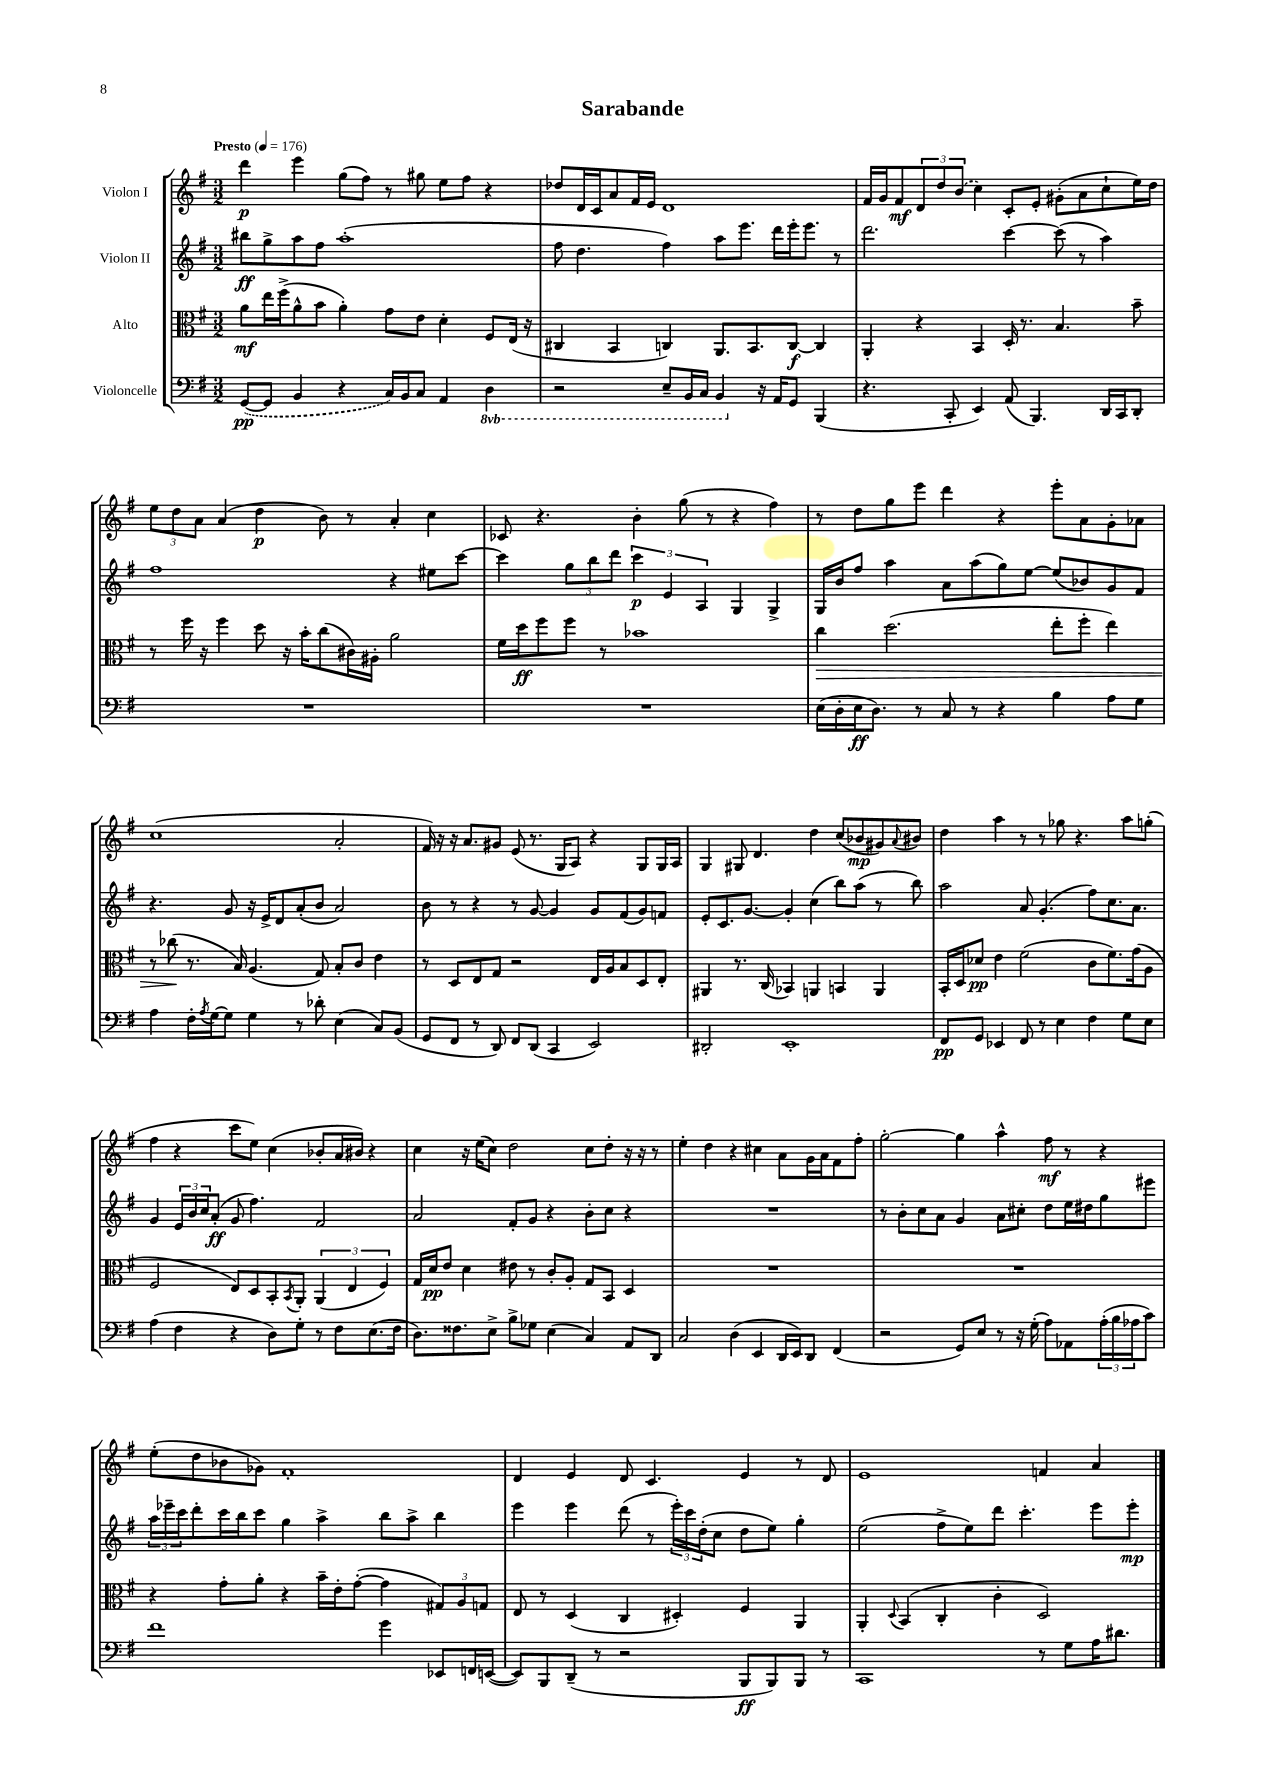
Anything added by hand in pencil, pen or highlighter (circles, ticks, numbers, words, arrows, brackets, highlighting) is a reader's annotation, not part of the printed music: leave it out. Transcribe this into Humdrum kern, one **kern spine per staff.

**kern	**dynam	**kern	**dynam	**kern	**dynam	**kern	**dynam
*part4	*part4	*part3	*part3	*part2	*part2	*part1	*part1
*staff4	*staff4	*staff3	*staff3	*staff2	*staff2	*staff1	*staff1
*I"Violoncelle	*	*I"Alto	*	*I"Violon II	*	*I"Violon I	*
*clefF4	*	*clefC3	*	*clefG2	*	*clefG2	*
*k[f#]	*	*k[f#]	*	*k[f#]	*	*k[f#]	*
*M3/2	*	*M3/2	*	*M3/2	*	*M3/2	*
*MM176	*	*MM176	*	*MM176	*	*MM176	*
=1	=1	=1	=1	=1	=1	=1	=1
!	!	!	!	!	!	!LO:TX:a:B:t=Presto	!
([8GG/L	pp	8a\L	mf	8bb#X\L	ff	4ddd\	p
8GG/J]	.	16ee\L	.	8gg^\	.	.	.
.	.	(16ff#^\J	.	.	.	.	.
4BB/	.	8a^^\	.	8aa\	.	4eee\	.
.	.	8b\J	.	8ff#\J	.	.	.
4r	.	4a'\)	.	(1aa'	.	(8gg\L	.
.	.	.	.	.	.	8ff#\J)	.
16C/LL)	.	8g\L	.	.	.	8r	.
16BB/J	.	.	.	.	.	.	.
8C/J	.	8e\J	.	.	.	8gg#X\	.
4AA/	.	4d'\	.	.	.	8ee\L	.
.	.	.	.	.	.	8ff#\J	.
*8ba	*	*	*	*	*	*	*
4DD\	.	8F#/L	.	.	.	4r	.
.	.	(16E/Jk	.	.	.	.	.
.	.	16r	.	.	.	.	.
=2	=2	=2	=2	=2	=2	=2	=2
2r	.	4C#X/	.	8ff#\	.	8dd-X/L	.
.	.	.	.	4.dd\	.	16d/L	.
.	.	.	.	.	.	16c/J	.
.	.	4BB/	.	.	.	8a/	.
.	.	.	.	.	.	16f#/L	.
.	.	.	.	.	.	16e/JJ	.
8EE~/L	.	4Cn/)	.	4ff#\)	.	1d	.
16BBB/L	.	.	.	.	.	.	.
16CC/JJ	.	.	.	.	.	.	.
4BBB/	.	8.AA/L	.	8aa\L	.	.	.
.	.	.	.	8.eee\J	.	.	.
.	.	8.BB/	.	.	.	.	.
*X8ba	*	*	*	*	*	*	*
16r	.	.	.	.	.	.	.
16AA/KL	.	.	.	16ddd\LL	.	.	.
8GG/J	.	[8C/J	f	16eee'\J	.	.	.
.	.	.	.	8.eee\J	.	.	.
(4BBB/	.	4C/]	.	.	.	.	.
.	.	.	.	8r	.	.	.
=3	=3	=3	=3	=3	=3	=3	=3
4.r	.	4AA'/	.	2.ddd\	.	16f#/LL	.
.	.	.	.	.	.	16g/J	.
.	.	.	.	.	.	8f#/	mf
.	.	4r	.	.	.	12d/	.
.	.	.	.	.	.	12dd/	.
8CC'/	.	.	.	.	.	.	.
.	.	.	.	.	.	(12b/J	.
4EE/)	.	4BB/	.	.	.	4cc\)	.
(8AA/	.	16D'/	.	[4ccc\	.	8c'/L	.
.	.	8.r	.	.	.	.	.
4.BBB/)	.	.	.	.	.	8e'/J	.
.	.	4.B/	.	(8ccc\]	.	(8g#X'\L	.
.	.	.	.	8r	.	8a\	.
16DD/LL	.	.	.	4aa\)	.	8cc`\	.
16CC/J	.	.	.	.	.	.	.
8DD'/J	.	8b~\	.	.	.	16ee\L)	.
.	.	.	.	.	.	16dd\JJ	.
!!LO:LB:g=z
=4	=4	=4	=4	=4	=4	=4	=4
1.r	.	8r	.	1ff#	.	12ee\L	.
.	.	.	.	.	.	12dd\	.
.	.	16ff#\	.	.	.	.	.
.	.	.	.	.	.	12a\J	.
.	.	16r	.	.	.	.	.
.	.	4ff#\	.	.	.	(4a/	.
.	.	8dd\	.	.	.	4dd\	p
.	.	16r	.	.	.	.	.
.	.	16b'\KL	.	.	.	.	.
.	.	(8cc\	.	.	.	8b\)	.
.	.	16c#X\L)	.	.	.	8r	.
.	.	16A#X'\JJ	.	.	.	.	.
.	.	2a\	.	4r	.	4a'/	.
.	.	.	.	8ee#X\L	.	4cc\	.
.	.	.	.	[8ccc\J	.	.	.
=5	=5	=5	=5	=5	=5	=5	=5
1.r	.	16f#\LL	.	4ccc\]	.	8c-X/	.
.	.	16dd\J	ff	.	.	.	.
.	.	8ff#\	.	.	.	4.r	.
.	.	8ff#\J	.	12gg\L	.	.	.
.	.	.	.	12bb\	.	.	.
.	.	8r	.	.	.	.	.
.	.	.	.	12ddd\J	.	.	.
.	.	1b-X	.	6ccc\	p	4b'\	.
.	.	.	.	6e/	.	.	.
.	.	.	.	.	.	(8gg\	.
.	.	.	.	6A/	.	.	.
.	.	.	.	.	.	8r	.
.	.	.	.	4G/	.	4r	.
.	.	.	.	4G^/	.	4ff#\)	.
=6	=6	=6	=6	=6	=6	=6	=6
!	!	!	!LO:HP:b	!	!	!	!
(16E\LL	.	4cc\	>	16G/LL	.	8r	.
16D'\	.	.	.	16b/J	.	.	.
16E\J	ff	.	.	8ff#/J	.	8dd\L	.
8.D\J)	.	.	.	.	.	.	.
.	.	(2.dd\	.	4aa\	.	8gg\	.
8r	.	.	.	.	.	8eee\J	.
8C/	.	.	.	8a\L	.	4ddd\	.
8r	.	.	.	(8aa\	.	.	.
4r	.	.	.	8gg\)	.	4r	.
.	.	.	.	[8ee\J	.	.	.
4B\	.	8ee'\L	.	(8ee/L]	.	8eee'\L	.
.	.	8ff#'\J	.	8b-X/)	.	8a\	.
8A\L	.	4ee\)	.	8g/	.	8g'\	.
8G\J	.	.	.	8f#/J	.	8a-X\J	.
!!LO:LB:g=z
=7	=7	=7	=7	=7	=7	=7	=7
4A\	.	8r	.	4.r	.	(1cc	.
.	.	(8cc-X\	.	.	.	.	.
16F#'\LL	.	8.r	]	.	.	.	.
8qA/	.	.	.	.	.	.	.
[16G\J	.	.	.	.	.	.	.
8G\J]	.	.	.	8g/	.	.	.
.	.	16B/)	.	.	.	.	.
4G\	.	(4.A/	.	16r	.	.	.
.	.	.	.	16e^/KL	.	.	.
.	.	.	.	8d/	.	.	.
8r	.	.	.	(8a'/	.	.	.
8d-X'\	.	8G/)	.	8b/J	.	.	.
(4E\	.	8B'/L	.	2a/)	.	2a'/	.
.	.	8c/J	.	.	.	.	.
8C/L)	.	4e\	.	.	.	.	.
(8BB/J	.	.	.	.	.	.	.
=8	=8	=8	=8	=8	=8	=8	=8
8GG/L	.	8r	.	8b\	.	16f#/)	.
.	.	.	.	.	.	16r	.
8FF#/J	.	8D/L	.	8r	.	16r	.
.	.	.	.	.	.	8.a/L	.
8r	.	8E/	.	4r	.	.	.
8DD/)	.	8G/J	.	.	.	8g#X/J	.
8FF#/L	.	2r	.	8r	.	(8e/	.
(8DD/J	.	.	.	[8g/	.	8.r	.
4CC/	.	.	.	4g/]	.	.	.
.	.	.	.	.	.	16G/KL	.
.	.	.	.	.	.	8A/J)	.
2EE/)	.	16E/LL	.	8g/L	.	4r	.
.	.	16A/J	.	.	.	.	.
.	.	8B/	.	(8f#/	.	.	.
.	.	8D/	.	8g/)	.	8G/L	.
.	.	8E'/J	.	8fn/J	.	16G/L	.
.	.	.	.	.	.	16A/JJ	.
=9	=9	=9	=9	=9	=9	=9	=9
2DD#X'/	.	4AA#X/	.	8e'/L	.	4G/	.
.	.	.	.	8.c/	.	.	.
.	.	8.r	.	.	.	8G#X/	.
.	.	.	.	[8.g/J	.	.	.
.	.	.	.	.	.	4.d/	.
.	.	(16C/	.	.	.	.	.
1EE'	.	4BB-X/)	.	4g'/]	.	.	.
.	.	4AAn/	.	(4cc\	.	4dd\	.
.	.	4BBn/	.	8bb\L)	.	(8cc/L	.
.	.	.	.	(8aa\J	.	8b-X/	mp
.	.	4AA/	.	8r	.	8g#X/)	.
.	.	.	.	.	.	8qqa/	.
.	.	.	.	8bb\)	.	8b#X/J	.
=10	=10	=10	=10	=10	=10	=10	=10
8FF#/L	pp	16BB'/LL	.	2aa\	.	4dd\	.
.	.	16D/J	.	.	.	.	.
8GG/J	.	8d-X/J	pp	.	.	.	.
4EE-X/	.	4e\	.	.	.	4aa\	.
8FF#/	.	(2f#\	.	8a/	.	8r	.
8r	.	.	.	(4.g'/	.	8r	.
4E\	.	.	.	.	.	8gg-X\	.
.	.	.	.	.	.	4.r	.
4F#\	.	8c\L	.	8ff#\L)	.	.	.
.	.	8.f#\)	.	8.cc\	.	.	.
8G\L	.	.	.	.	.	8aa\L	.
.	.	(16g\k	.	8.a\J	.	.	.
8E\J	.	8A\J	.	.	.	(8ggn'\J	.
!!LO:LB:g=z
=11	=11	=11	=11	=11	=11	=11	=11
(4A\	.	2F#/	.	4g/	.	4ff#\	.
4F#\	.	.	.	24e/LL	.	4r	.
.	.	.	.	24b/	.	.	.
.	.	.	.	24cc/J	.	.	.
.	.	.	.	(8a'/J	ff	.	.
4r	.	8E/L)	.	8g/	.	8ccc\L	.
.	.	8D/	.	4.ff#\)	.	8ee\J)	.
8D\L)	.	8BB'/	.	.	.	(4cc\	.
.	.	8qBB/	.	.	.	.	.
8G'\J	.	8AA'/J	.	.	.	.	.
8r	.	(6AA/	.	2f#/	.	8b-X'/L	.
8F#\L	.	.	.	.	.	16a/L	.
.	.	6E/	.	.	.	.	.
.	.	.	.	.	.	16b#X/JJ)	.
(8.E\	.	.	.	.	.	4r	.
.	.	6F#/)	.	.	.	.	.
16F#\Jk	.	.	.	.	.	.	.
=12	=12	=12	=12	=12	=12	=12	=12
8.D\L)	.	16G/LL	.	2a/	.	4cc\	.
.	.	16d/J	pp	.	.	.	.
.	.	8e/J	.	.	.	.	.
8.F##X\	.	.	.	.	.	.	.
.	.	4d\	.	.	.	16r	.
.	.	.	.	.	.	(16ee\KL	.
8E^\J	.	.	.	.	.	8cc\J)	.
8B^\L	.	8e#X\	.	8f#'/L	.	2dd\	.
8G-X\J	.	8r	.	8g/J	.	.	.
(4E\	.	8c'/L	.	4r	.	.	.
.	.	8A'/J	.	.	.	.	.
4C/)	.	8G/L	.	8b'\L	.	8cc\L	.
.	.	8BB/J	.	8cc\J	.	8dd'\J	.
8AA/L	.	4D/	.	4r	.	16r	.
.	.	.	.	.	.	16r	.
8DD/J	.	.	.	.	.	8r	.
=13	=13	=13	=13	=13	=13	=13	=13
2C/	.	1.r	.	1.r	.	4ee'\	.
.	.	.	.	.	.	4dd\	.
(4D\	.	.	.	.	.	4r	.
4EE/	.	.	.	.	.	4cc#X\	.
16DD/LL	.	.	.	.	.	8a\L	.
16EE/J)	.	.	.	.	.	.	.
8DD/J	.	.	.	.	.	16g\L	.
.	.	.	.	.	.	16a\J	.
(4FF#/	.	.	.	.	.	8f#\	.
.	.	.	.	.	.	8ff#'\J	.
=14	=14	=14	=14	=14	=14	=14	=14
2r	.	1.r	.	8r	.	[2gg'\	.
.	.	.	.	8b'\L	.	.	.
.	.	.	.	8cc\	.	.	.
.	.	.	.	8a\J	.	.	.
8GG/L)	.	.	.	4g/	.	4gg\]	.
8E/J	.	.	.	.	.	.	.
8r	.	.	.	8a\L	.	4aa^^\	.
16r	.	.	.	8cc#X'\J	.	.	.
(16G'\	.	.	.	.	.	.	.
8A\L)	.	.	.	8dd\L	.	8ff#\	mf
8AA-X\	.	.	.	16ee\L	.	8r	.
.	.	.	.	16dd#X\J	.	.	.
(24A'\L	.	.	.	8gg\	.	4r	.
24B\	.	.	.	.	.	.	.
24A-X\J	.	.	.	.	.	.	.
8c\J)	.	.	.	8eee#X\J	.	.	.
!!LO:LB:g=z
=15	=15	=15	=15	=15	=15	=15	=15
1f#	.	4r	.	24aa\LL	.	(8ee'\L	.
.	.	.	.	24eee-X~\	.	.	.
.	.	.	.	24ccc\J	.	.	.
.	.	.	.	8ddd'\	.	8dd\	.
.	.	8g'\L	.	16ccc\L	.	8b-X\	.
.	.	.	.	16bb\J	.	.	.
.	.	8a'\J	.	8ccc\J	.	8g-X\J)	.
.	.	4r	.	4gg\	.	1f#'	.
.	.	16b~\LL	.	4aa^\	.	.	.
.	.	16e'\J	.	.	.	.	.
.	.	([8g'\J	.	.	.	.	.
4g\	.	4g\]	.	8bb\L	.	.	.
.	.	.	.	8aa^\J	.	.	.
8EE-X/L	.	12G#X/L)	.	4bb\	.	.	.
.	.	12A/	.	.	.	.	.
16FFn/L	.	.	.	.	.	.	.
.	.	12Gn/J	.	.	.	.	.
([16EEn/JJ	.	.	.	.	.	.	.
=16	=16	=16	=16	=16	=16	=16	=16
8EE/L])	.	8E/	.	4eee\	.	4d/	.
8BBB/	.	8r	.	.	.	.	.
(8DD~/J	.	(4D/	.	4eee\	.	4e/	.
8r	.	.	.	.	.	.	.
2r	.	4C/	.	(8ddd\	.	8d/	.
.	.	.	.	8r	.	4.c/	.
.	.	4D#X'/)	.	24eee'\LL)	.	.	.
.	.	.	.	24ccc\	.	.	.
.	.	.	.	(24dd'\J	.	.	.
.	.	.	.	8cc\J	.	.	.
8BBB/L	ff	4F#/	.	8dd\L	.	4e/	.
8BBB/)	.	.	.	8ee\J)	.	.	.
8BBB/J	.	4AA/	.	4gg'\	.	8r	.
8r	.	.	.	.	.	8d/	.
=17	=17	=17	=17	=17	=17	=17	=17
1CC	.	4AA'/	.	(2ee\	.	1e	.
.	.	8qqD/	.	.	.	.	.
.	.	(4BB/	.	.	.	.	.
.	.	4C'/	.	8ff#^\L	.	.	.
.	.	.	.	8ee\)	.	.	.
.	.	4c'\	.	8ddd\J	.	.	.
.	.	.	.	4.ccc'\	.	.	.
8r	.	2D/)	.	.	.	4fn/	.
8G\L	.	.	.	.	.	.	.
16A\K	.	.	.	8eee\L	.	4a/	.
8.d#X\J	.	.	.	.	.	.	.
.	.	.	.	8eee'\J	mp	.	.
==	==	==	==	==	==	==	==
*-	*-	*-	*-	*-	*-	*-	*-
